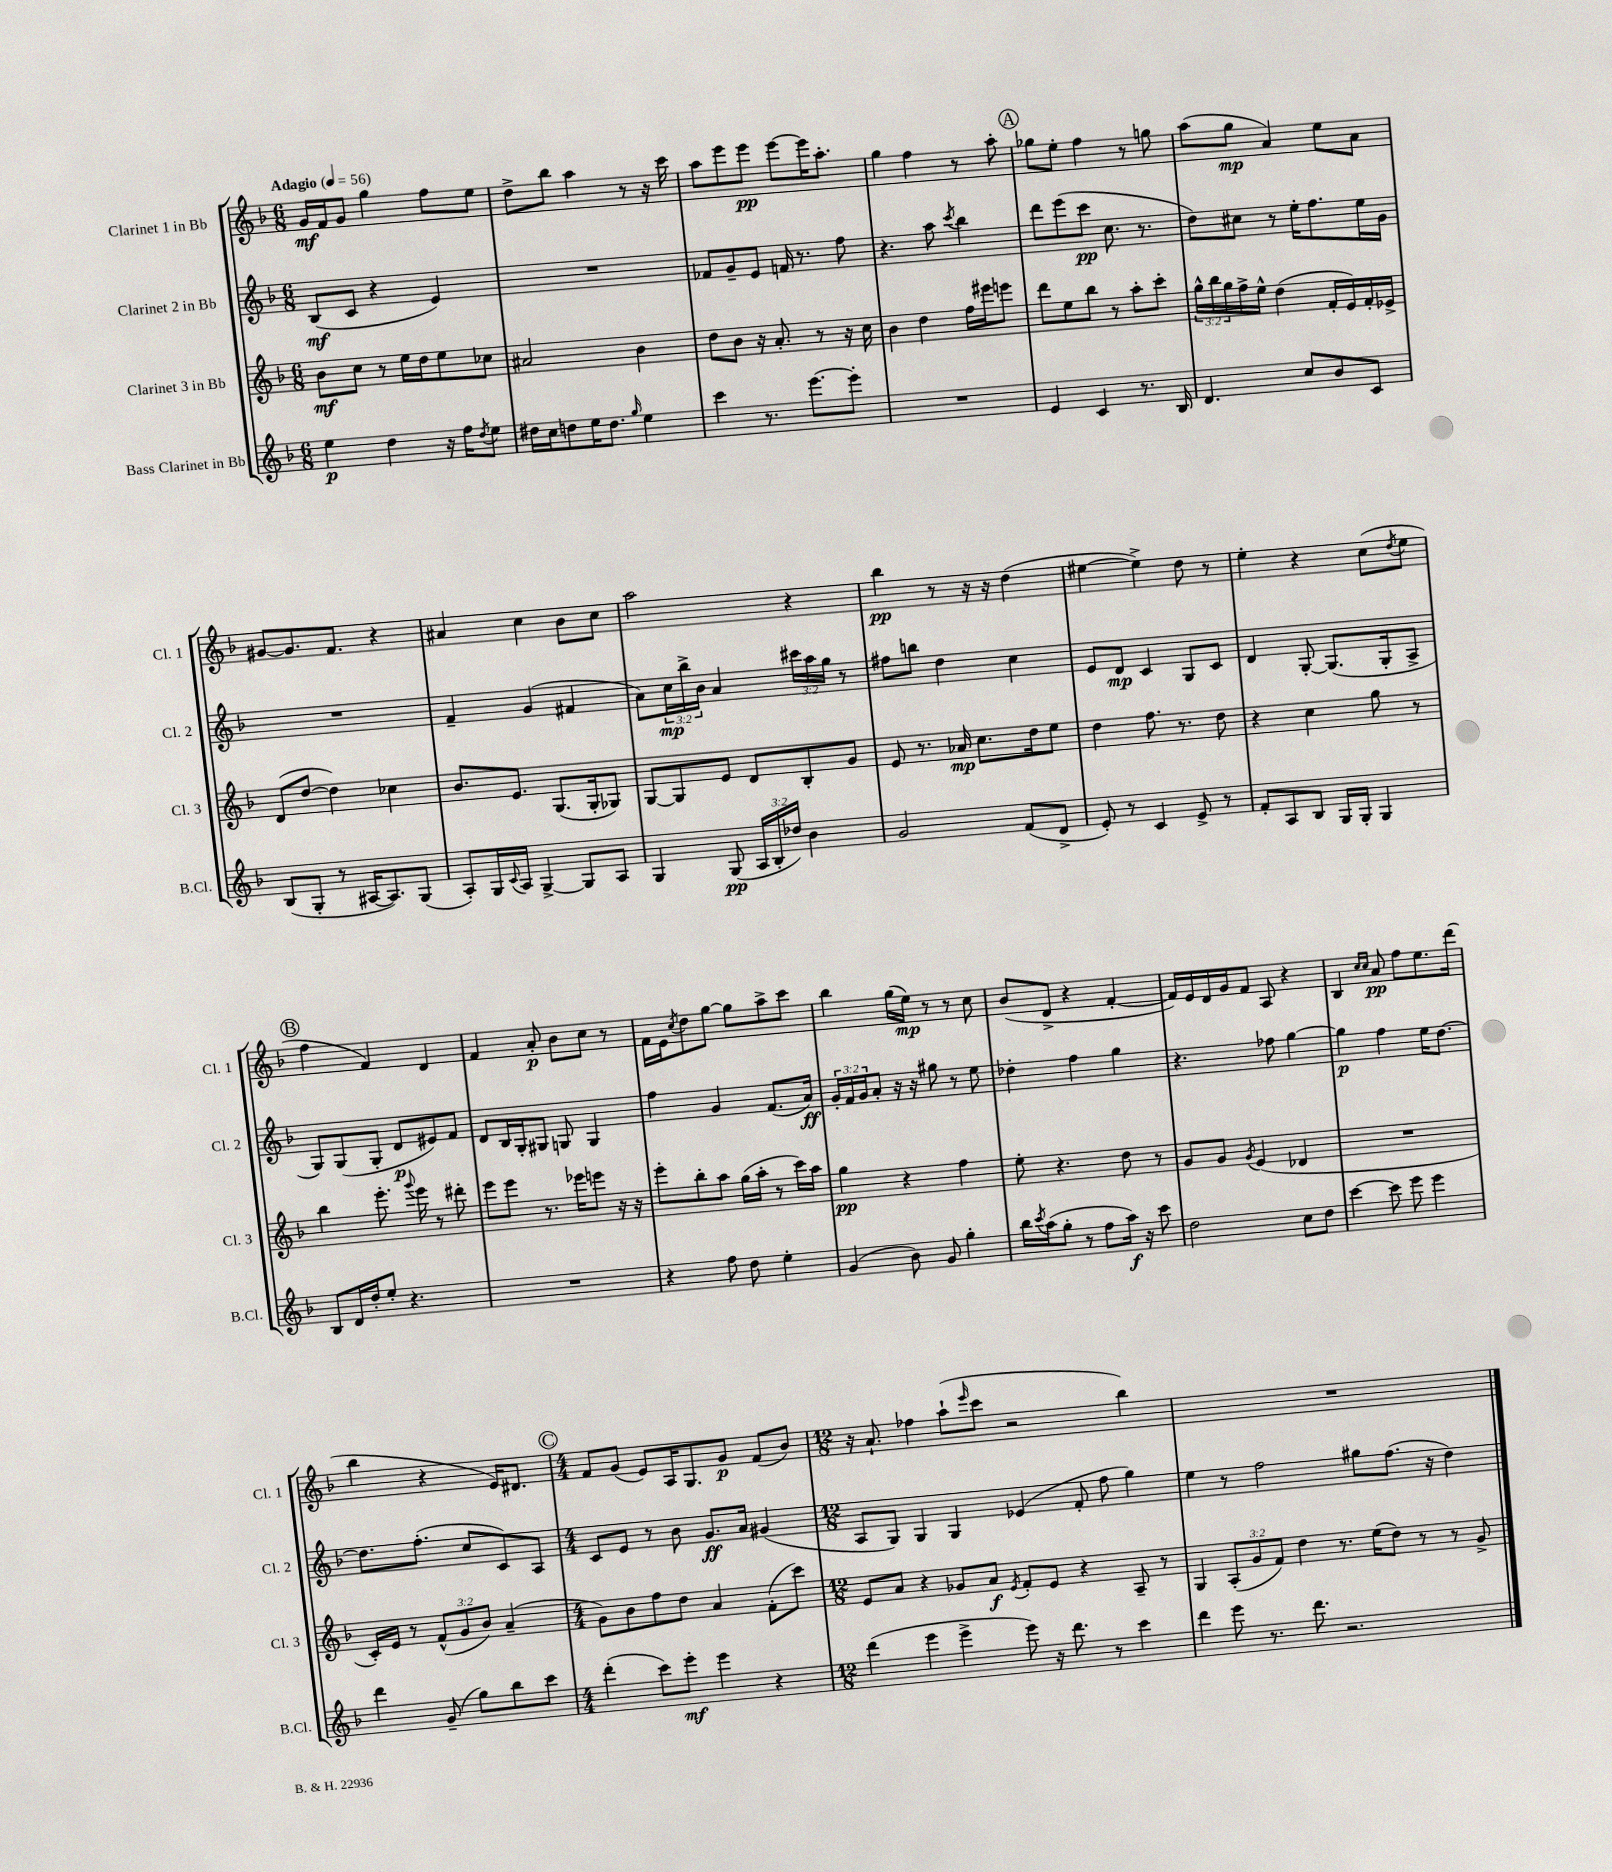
<<
\new StaffGroup <<
\new Staff = "s0" \with { instrumentName = "Clarinet 1 in Bb" shortInstrumentName = "Cl. 1" } {
    \clef treble \key f \major \numericTimeSignature \time 6/8 \tempo "Adagio" 4 = 56
    g'16\mf f'16 g'8 g''4 f''8 e''8 |
    d''8-> bes''8 a''4 r8 r16 c'''16 |
    a''8 e'''8 e'''8\pp e'''8~ e'''16 a''8.-. |
    g''4 f''4 r8 a''8-. |
    \mark \markup { \circle "A" } ges''8 e''8-. f''4 r8 g''8 |
    a''8( g''8\mp a'4) e''8 a'8 |
    gis'8~ gis'8. f'8. r4 |
    ais'4 c''4 bes'8 c''8 |
    a''2 r4 |
    bes''4\pp r8 r16 r16 d''4( |
    eis''4~ eis''4->) d''8 r8 |
    e''4-. r4 c''8( \acciaccatura { d''8 } e''8 |
    \mark \markup { \circle "B" } f''4 f'4) d'4 |
    f'4 a'8-.\p bes'8 c''8 r8 |
    f'16 e'16 \acciaccatura { c''8 } d''8 g''8~ g''8 a''8-> c'''8 |
    bes''4 g''16( e''16\mp) r8 r8 c''8 |
    bes'8( d'8-> r4 f'4~-. |
    f'16) e'16 d'16 g'16 f'8 a8 r4 |
    bes4 \grace { c''16 c''16 } a'8\pp f''8 e''8. d'''16( |
    bes''4 r4 e'16) dis'8. |
    \mark \markup { \circle "C" } \numericTimeSignature \time 4/4 f'8 g'8( e'8) a16 g8. g'8\p f'8( bes'8) |
    \numericTimeSignature \time 12/8 r16 a'8.-! fes''4 a''8-!( \grace { e'''16 } c'''8 r2 bes''4) |
    R1. \bar "|." |
}
\new Staff = "s1" \with { instrumentName = "Clarinet 2 in Bb" shortInstrumentName = "Cl. 2" } {
    \clef treble \key f \major \numericTimeSignature \time 6/8 \override Staff.TupletNumber.text = #tuplet-number::calc-fraction-text
    bes8\mf( c'8 r4 e'4) |
    R2. |
    fes'8 g'8-- e'8 f'16 r8. f''8 |
    r4. a''8 \acciaccatura { c'''8 } bes''4 |
    \mark \markup { \circle "A" } d'''8 e'''8( c'''8\pp c''8. r8. |
    d''8) cis''8 r8 e''16-. f''8. e''16 g'16 |
    R2. |
    f'4-- g'4( fis'4 |
    a'8) \tuplet 3/2 { c''16\mp bes''16-> bes'16 } a'4 \tuplet 3/2 { cis'''16 a''16 g''16 } r8 |
    fis''8 b''8 d''4 c''4 |
    e'8 d'8\mp c'4 g8 c'8 |
    d'4 g8~-. g8.( g16-. a8-> |
    \mark \markup { \circle "B" } g8) g8( g8-. d'8\p eis'8) f'8 |
    d'8 bes16 g16-. gis8 g8 g4 |
    f''4 g'4 f'8.( a'16\ff) |
    \tuplet 3/2 { g'16-. f'16 g'16 } a'8-. r16 r16 gis''8 r8 e''8 |
    des''4-. f''4 g''4 |
    r4. fes''8 g''4~ |
    g''4\p f''4 e''16 d''8.~ |
    d''8. f''8.-.( c''8 c'8) a8 |
    \mark \markup { \circle "C" } \numericTimeSignature \time 4/4 c'8 e'8 r8 bes'8 g'8.\ff a'16 gis'4( |
    \numericTimeSignature \time 12/8 a8 g8) g4 g4 ees'4( f'8-. f''8 g''4) |
    e''4 r8 f''2 gis''8 f''8.( r16 d''4) \bar "|." |
}
\new Staff = "s2" \with { instrumentName = "Clarinet 3 in Bb" shortInstrumentName = "Cl. 3" } {
    \clef treble \key f \major \numericTimeSignature \time 6/8 \override Staff.TupletNumber.text = #tuplet-number::calc-fraction-text
    bes'8\mf c''8 r8 e''16 d''16 e''8 ces''8 |
    ais'2 bes'4 |
    d''8 bes'8 r16 a'8.-. r8 r16 c''16 |
    bes'4 d''4 f''16 eis'''16 e'''8 |
    \mark \markup { \circle "A" } d'''8 e''8 bes''8 r8 a''8-. c'''8-. |
    \tuplet 3/2 { g''16-^ bes''16 g''16 } f''16-> e''16-^ d''4( f'16-. e'16) f'16-. ees'16-> |
    d'8( d''8~ d''4) ces''4 |
    bes'8. e'8. g8.( g16-. ges8) |
    g8~ g8 e'8 d'8 bes8-. g'8 |
    e'8 r8. aes'16\mp c''8. d''16 e''8 |
    d''4 f''8. r8. d''8 |
    r4 c''4 g''8 r8 |
    \mark \markup { \circle "B" } bes''4 e'''8.-. \appoggiatura { g'''8 } e'''16 r8 dis'''8-. |
    e'''8 e'''8 r8. ees'''16 e'''8 r16 r16 |
    e'''8-. bes''8-. a''8 g''16( a''16-. r8 c'''16) a''16 |
    g''4\pp r4 f''4 |
    e''8-. r4. d''8 r8 |
    g'8 g'8 \acciaccatura { g'8 } e'4( des'4 |
    R2. |
    c'16-.) e'16 r8 \tuplet 3/2 { f'8-^( g'8 bes'8) } a'4--( |
    \mark \markup { \circle "C" } \numericTimeSignature \time 4/4 g'8) bes'8 f''8 d''8 a'4 f'8-.( c'''8) |
    \numericTimeSignature \time 12/8 e'8 a'8 r4 ges'8 a'8\f \acciaccatura { e'8 } f'8-. e'8 r4 a8-- r8 |
    g4 \tuplet 3/2 { a8-.( g'8 f'8) } d''4 r8. e''16( d''8) r8 r8 g'8-> \bar "|." |
}
\new Staff = "s3" \with { instrumentName = "Bass Clarinet in Bb" shortInstrumentName = "B.Cl." } {
    \clef treble \key f \major \numericTimeSignature \time 6/8 \override Staff.TupletNumber.text = #tuplet-number::calc-fraction-text
    e''4\p d''4 r16 f''16 \acciaccatura { d''8 } e''8 |
    dis''16 c''16 d''8 e''16 d''8. \grace { g''16 } e''4 |
    c'''4 r8. e'''8.~ e'''8-. |
    R2. |
    \mark \markup { \circle "A" } e'4 c'4 r8. bes16 |
    d'4. c''8 bes'8 c'8 |
    bes8( g8-. r8 ais16~ ais8.) g8( |
    a8-.) g16 \appoggiatura { c'8 } a16 g4~-> g8 a8 |
    g4 g8\pp( \tuplet 3/2 { a16 bes16-. des''16) } bes'4 |
    g'2 f'8( d'8-> |
    e'8-.) r8 c'4 e'8-> r8 |
    f'8-. a8 bes8 g16 g16-. g4 |
    \mark \markup { \circle "B" } bes8 d'16 d''16-. e''8-. r4. |
    R2. |
    r4 f''8 d''8 e''4-. |
    g'4( bes'8) g'8 g''4-. |
    bes''16 \acciaccatura { c'''8 } a''16( g''8-. r8 f''8 a''16\f) r16 c'''8 |
    d''2 c''8 d''8 |
    c'''4~ c'''8 e'''8 e'''4 |
    d'''4 g'8--( g''8) bes''8 c'''8 |
    \mark \markup { \circle "C" } \numericTimeSignature \time 4/4 d'''4-.( c'''8) e'''8-.\mf e'''4 r4 |
    \numericTimeSignature \time 12/8 d'''4( e'''4 e'''4-> e'''8) r16 d'''8. r8 c'''4 |
    d'''4 e'''8 r8. d'''8. r2. \bar "|." |
}
>>
>>
\layout { \context { \Score \remove "Bar_number_engraver" } }
